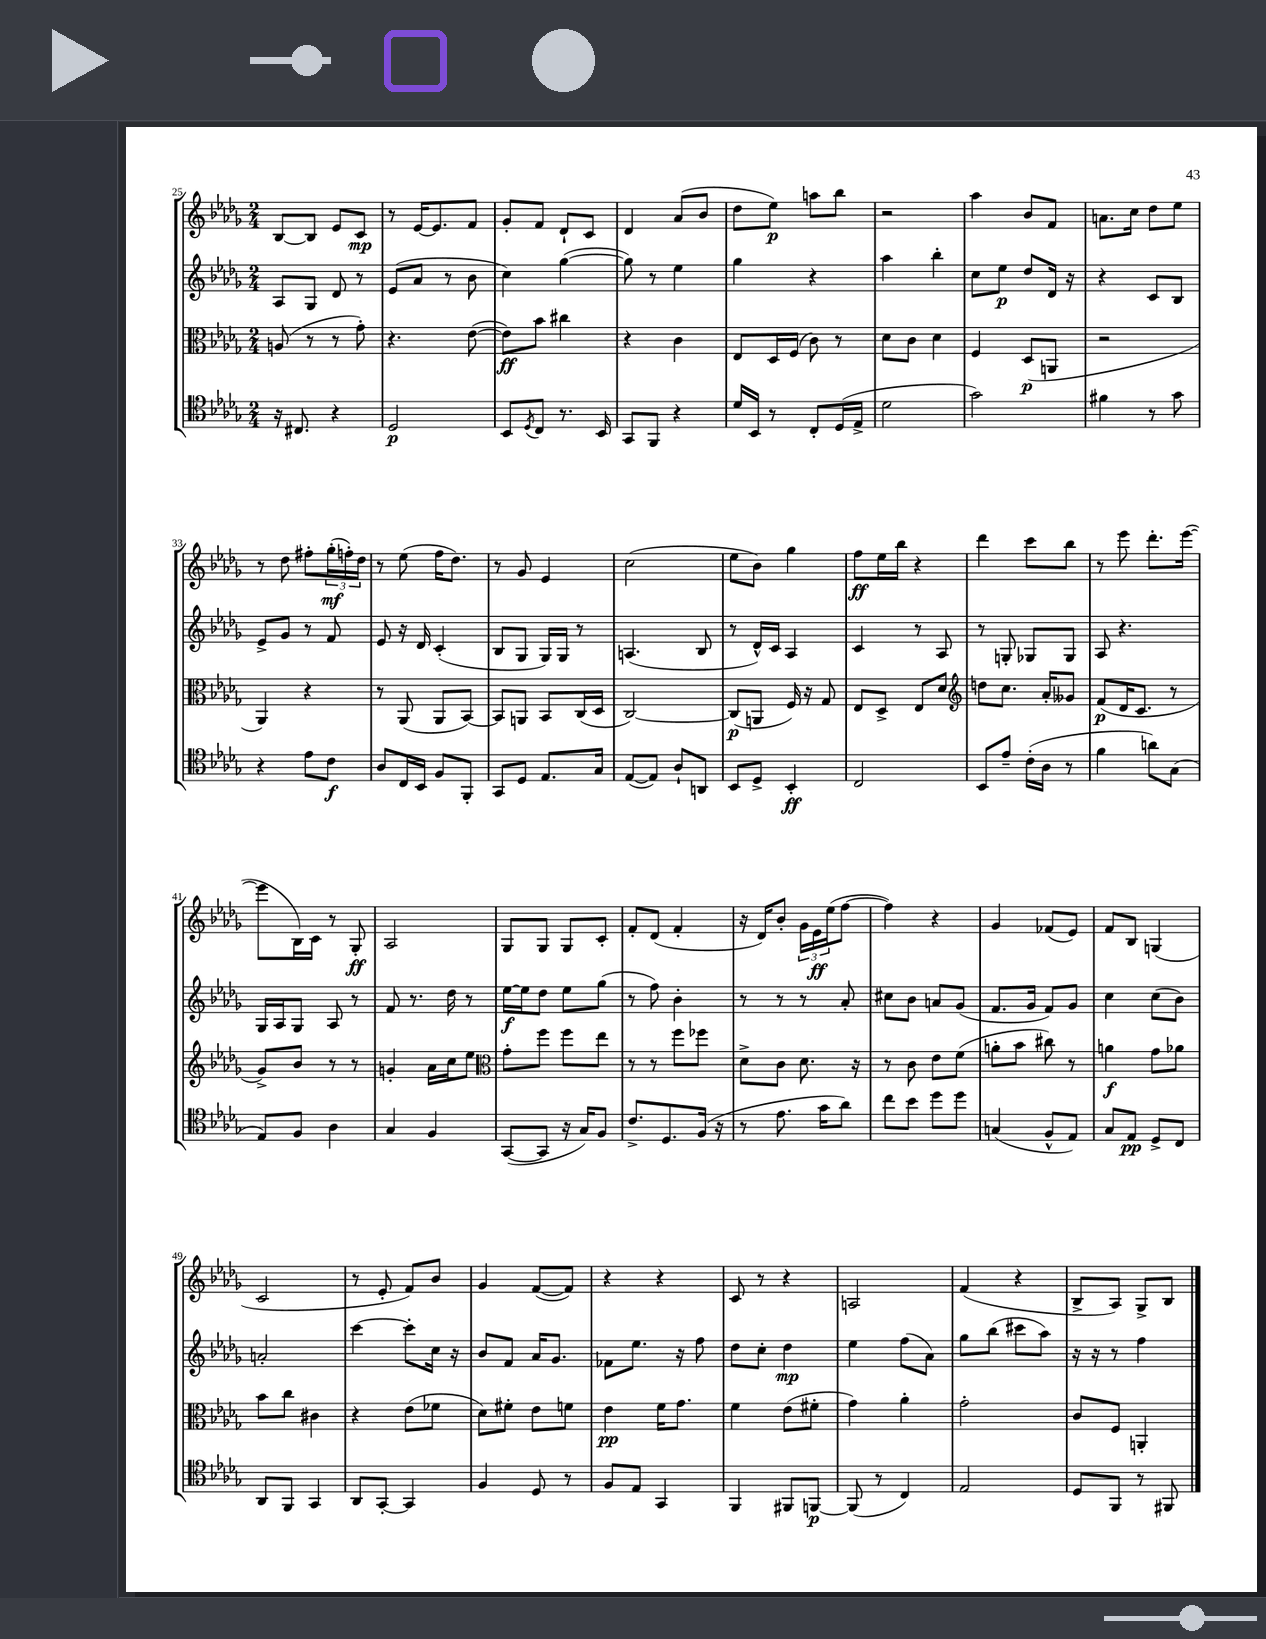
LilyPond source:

<<
\new StaffGroup <<
\new Staff = "s0" {
    \clef treble \key des \major \numericTimeSignature \time 2/4
    bes8~ bes8 ees'8 c'8\mp |
    r8 ees'16~ ees'8. f'8 |
    ges'8-. f'8 des'8-! c'8 |
    des'4 aes'8( bes'8 |
    des''8 ees''8\p) a''8 bes''8 |
    r2 |
    aes''4 bes'8 f'8 |
    a'8. c''16 des''8 ees''8 |
    r8 des''8 fis''8-. \tuplet 3/2 { ges''16-.\mf( f''16-.) des''16 } |
    r8 ees''8( f''16 des''8.) |
    r8 ges'8 ees'4 |
    c''2( |
    ees''8 bes'8) ges''4 |
    f''8\ff ees''16 bes''16 r4 |
    des'''4 c'''8 bes''8 |
    r8 ees'''8 des'''8.-. ees'''16~( |
    ees'''8 bes16) c'16 r8 ges8-.\ff |
    aes2 |
    ges8 ges8 ges8 c'8-. |
    f'8-. des'8( f'4-. |
    r16 des'16) bes'8-. \tuplet 3/2 { ges'16 ees'16\ff ees''16( } f''8~ |
    f''4) r4 |
    ges'4 fes'8( ees'8) |
    f'8 bes8 g4( |
    c'2 |
    r8 ees'8-. f'8) bes'8 |
    ges'4 f'8~( f'8) |
    r4 r4 |
    c'8 r8 r4 |
    a2 |
    f'4( r4 |
    bes8-> aes8) ges8-> bes8 \bar "|." |
}
\new Staff = "s1" {
    \clef treble \key des \major \numericTimeSignature \time 2/4
    aes8 ges8 des'8 r8 |
    ees'8( aes'8 r8 bes'8 |
    c''4) ges''4~( |
    ges''8) r8 ees''4 |
    ges''4 r4 |
    aes''4 bes''4-. |
    c''8 ees''8\p des''8 des'16 r16 |
    r4 c'8 bes8 |
    ees'8-> ges'8 r8 f'8 |
    ees'8 r16 des'16 c'4-.( |
    bes8 ges8 ges16) ges16 r8 |
    a4.( bes8 |
    r8 des'16-^) c'16 aes4 |
    c'4 r8 aes8 |
    r8 g8-. ges8 ges8 |
    aes8 r4. |
    ges16 aes16 ges8 aes8 r8 |
    f'8 r8. des''16 r8 |
    ees''16~\f ees''16 des''8 ees''8 ges''8( |
    r8 f''8) bes'4-. |
    r8 r8 r8 aes'8-. |
    cis''8 bes'8 a'8 ges'8( |
    f'8. ges'16 f'8) ges'8 |
    c''4 c''8( bes'8) |
    a'2-. |
    c'''4~ c'''8-. c''16 r16 |
    bes'8 f'8 aes'16 ges'8. |
    fes'8 ees''8. r16 f''8 |
    des''8 c''8-. des''4\mp |
    ees''4 f''8( aes'8) |
    ges''8 bes''8( cis'''8 aes''8) |
    r16 r16 r8 f''4 \bar "|." |
}
\new Staff = "s2" {
    \clef alto \key des \major \numericTimeSignature \time 2/4
    a8( r8 r8 ges'8-.) |
    r4. ees'8~( |
    ees'8\ff) bes'8 cis''4 |
    r4 c'4 |
    ees8 des16 f16( c'8) r8 |
    des'8 c'8 des'4 |
    f4 des8\p( a,8 |
    r2 |
    aes,4) r4 |
    r8 aes,8( aes,8 bes,8~) |
    bes,8 a,8 bes,8 c16( des16 |
    c2~) |
    c8\p( a,8 f16) r16 ges8 |
    ees8 des8-> ees8 des'8 |
    \clef treble d''8 c''8. aes'16-. geses'8 |
    f'8\p( des'16 c'8. r8 |
    ges'8->) bes'8 r8 r8 |
    g'4-. aes'16 c''16 ees''8 |
    \clef alto ges'8-. f''8 f''8 ees''8 |
    r8 r8 f''8 fes''8 |
    des'8-> c'8 des'8. r16 |
    r8 c'8 ees'8 f'8( |
    a'8-. bes'8 cis''8) r8 |
    a'4\f ges'8 aes'8 |
    bes'8 c''8 cis'4 |
    r4 ees'8( fes'8 |
    des'8) fis'8-. ees'8 f'8 |
    ees'4\pp f'16 ges'8. |
    f'4 ees'8( fis'8-. |
    ges'4) aes'4-. |
    ges'2-. |
    c'8 f8 a,4-. \bar "|." |
}
\new Staff = "s3" {
    \clef tenor \key des \major \numericTimeSignature \time 2/4
    r16 cis8. r4 |
    des2\p |
    bes,8 \acciaccatura { des8 } c8 r8. bes,16 |
    ges,8 f,8 r4 |
    des'16 bes,16 r8 c8-. des16( ees16-> |
    des'2 |
    ges'2) |
    fis'4 r8 ges'8 |
    r4 ees'8 c'8\f |
    aes8 c16 bes,16 f8 f,8-. |
    ges,8 des8 ees8. ges16 |
    ees8~( ees8) aes8-! a,8 |
    bes,8 des8-> bes,4-.\ff |
    c2 |
    bes,8 ees'8-- c'16-.( aes16 r8 |
    f'4 a'8) ges8( |
    ees8) f8 aes4 |
    ges4 f4 |
    ges,8~( ges,8 r16 ges16) f8 |
    c'8.-> des8. f16( r16 |
    r8 ees'8. ges'16 aes'8) |
    c''8 bes'8 des''8 des''8 |
    g4( f8-^ ees8) |
    ges8 ees8\pp des8-> c8 |
    aes,8 f,8 ges,4 |
    aes,8 ges,8~-. ges,4 |
    f4 des8 r8 |
    f8 ees8 ges,4 |
    f,4 fis,8 f,8~\p |
    f,8( r8 c4) |
    ees2 |
    des8 f,8 r8 fis,8 \bar "|." |
}
>>
>>
\layout { \context { \Score currentBarNumber = #25 } }
